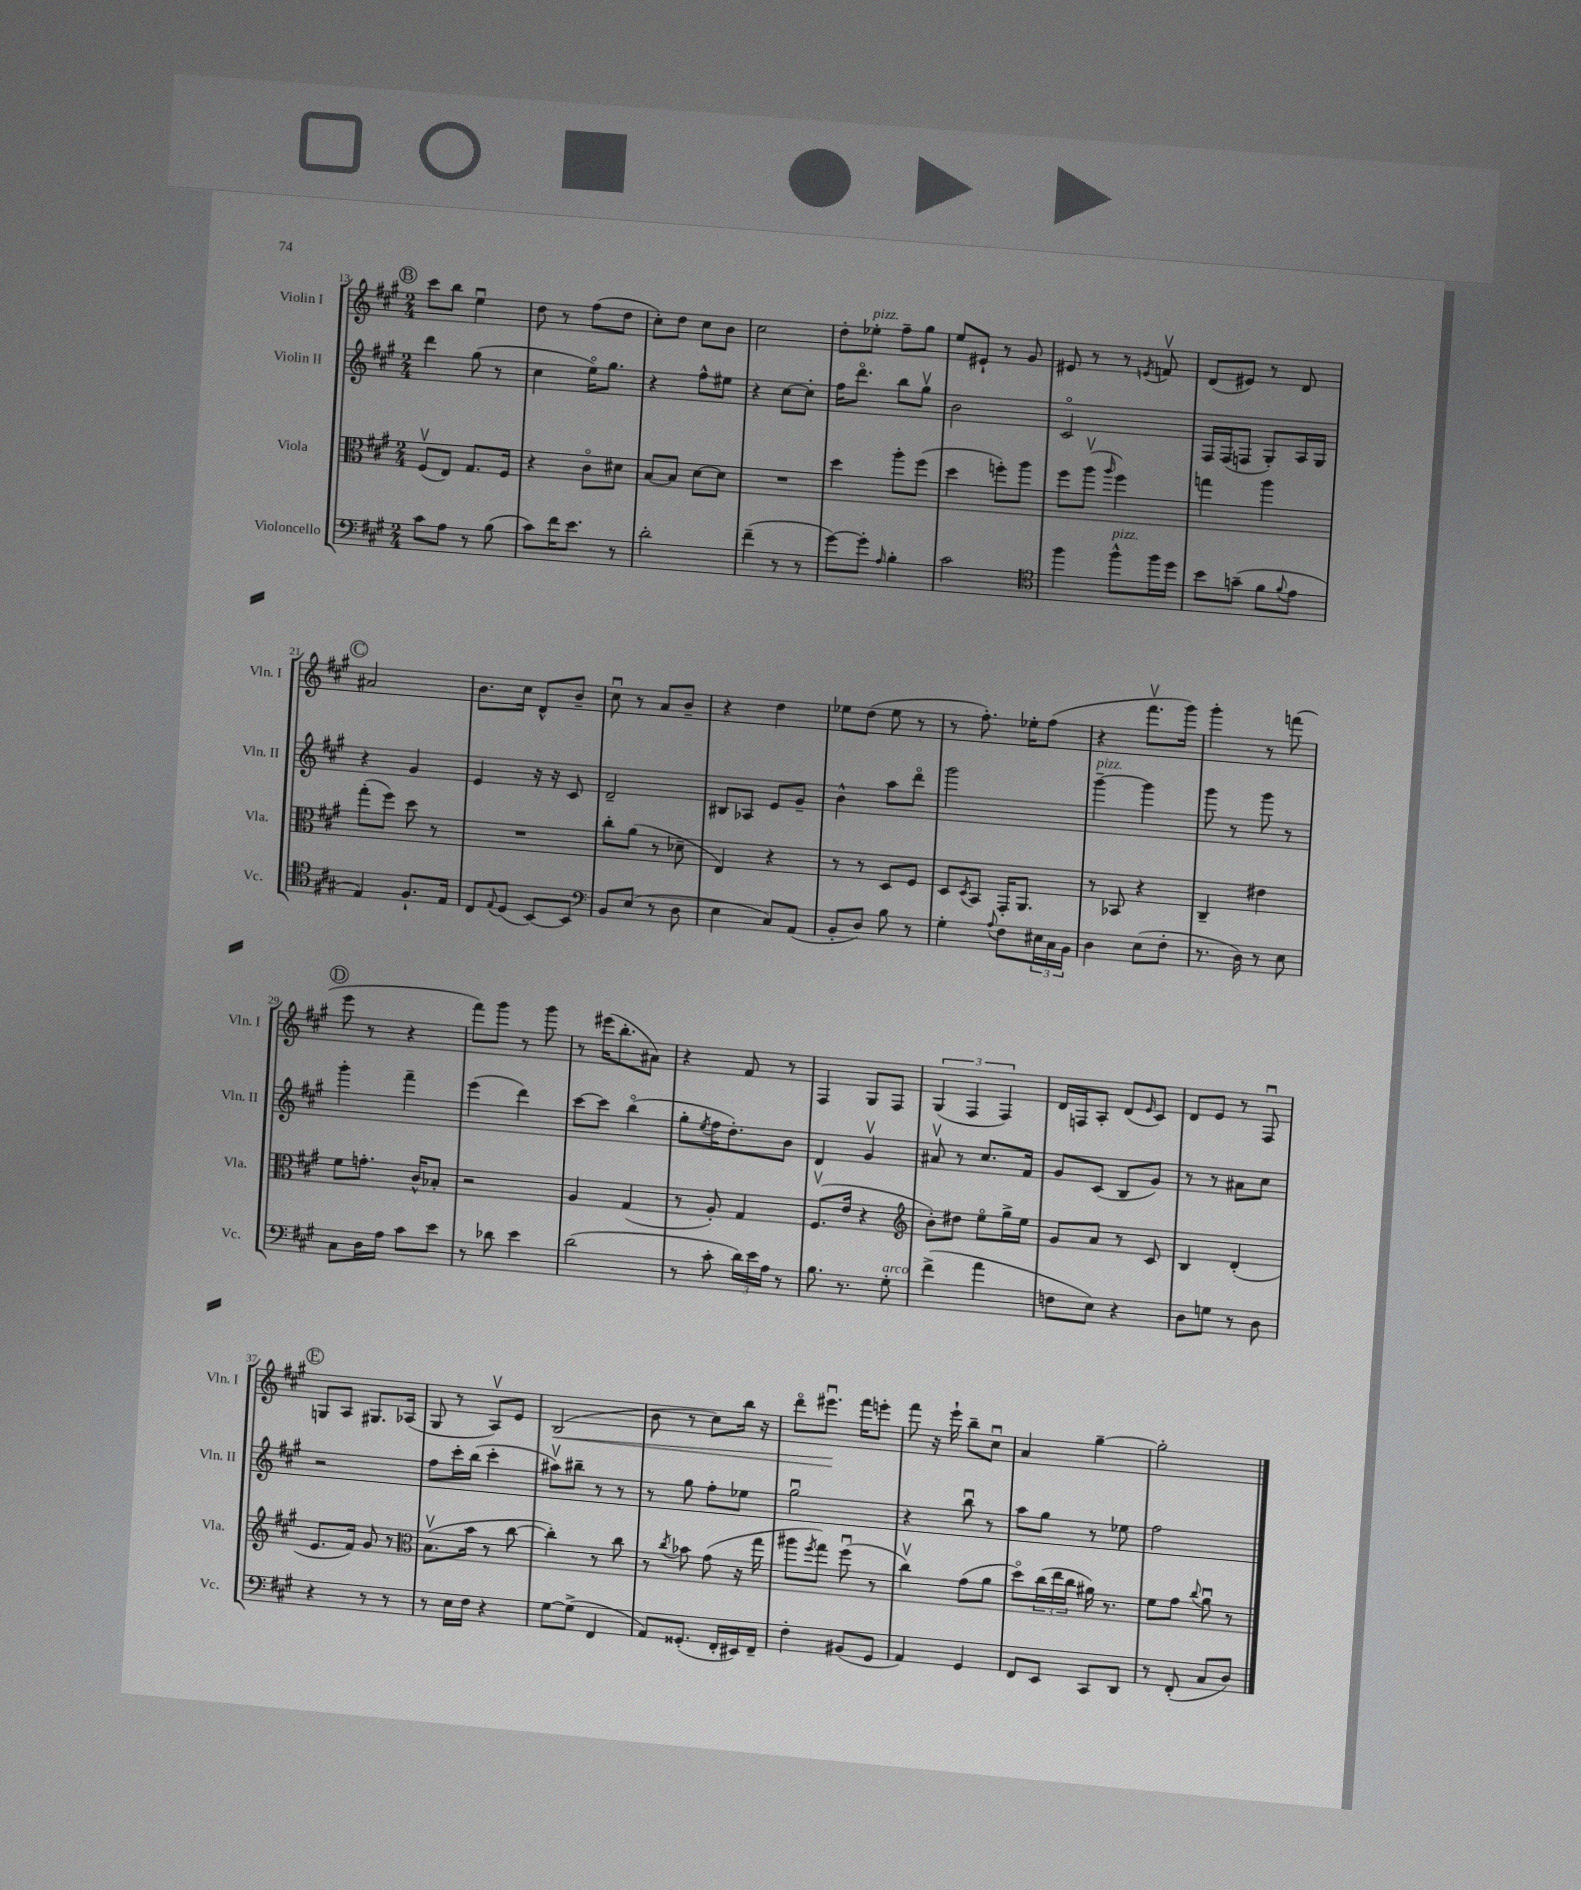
<<
\new StaffGroup <<
\new Staff = "s0" \with { instrumentName = "Violin I" shortInstrumentName = "Vln. I" } {
    \clef treble \key a \major \numericTimeSignature \time 2/4
    \mark \markup { \circle "B" } cis'''8 b''8 e''4\downbow |
    d''8 r8 fis''8( d''8 |
    cis''8-.) d''8 cis''8 b'8 |
    cis''2 |
    d''8-. ees''8-.^\markup { \italic "pizz." } fis''8-- gis''8 |
    e''8 eis'8-! r8 gis'8 |
    eis'8 r8 r8 \acciaccatura { e'8 } f'8\upbow |
    d'8( eis'8) r8 d'8 |
    \mark \markup { \circle "C" } ais'2 |
    b'8. cis''16 d'8-^ b'8-- |
    cis''8\downbow r8 a'8 b'8-- |
    r4 d''4 |
    ees''8 d''8( ees''8 r8 |
    r8 fis''8.-.) ees''16-. fis''8( |
    r4 fis'''8.\upbow gis'''16) |
    gis'''4-. r8 f'''8( |
    \mark \markup { \circle "D" } e'''8 r8 r4 |
    fis'''8) gis'''8 r8 gis'''8 |
    r8 eis'''16( b''8.-. ais'8) |
    r4 fis'8 r8 |
    fis4 gis8 fis8 |
    \tuplet 3/2 { gis4( fis4 fis4) } |
    d'16 f16 a8-. d'8( \grace { e'16 } cis'8) |
    d'8 e'8 r8 fis8\downbow |
    \mark \markup { \circle "E" } g8 a8 gis8. aes16( |
    gis8 r8 a8\upbow) e'8 |
    b2\<( |
    b'8 r8 cis''8) b''16 r16 |
    d'''8\flageolet eis'''8.\downbow\! fis'''16 e'''8-. |
    fis'''8 r16 e'''16-! b''8-- cis''8\downbow |
    a'4 gis''4~-- |
    gis''2-. \bar "|." |
}
\new Staff = "s1" \with { instrumentName = "Violin II" shortInstrumentName = "Vln. II" } {
    \clef treble \key a \major \numericTimeSignature \time 2/4
    \mark \markup { \circle "B" } d'''4 gis''8( r8 |
    cis''4 e''16\flageolet) gis''8. |
    r4 fis''8-^ eis''8 |
    r4 cis''8~ cis''8-. |
    fis''16 d'''8.\flageolet b''8 gis''8\upbow |
    b'2 |
    cis'2\flageolet |
    fis16 fis16( f8 gis8-.) a16 gis16 |
    \mark \markup { \circle "C" } r4 gis'4 |
    e'4 r16 r16 cis'8 |
    d'2-- |
    bis8 aes8 e'8 gis'8-- |
    b'4-^ a''8 d'''8\flageolet |
    gis'''2 |
    gis'''4~--^\markup { \italic "pizz." } gis'''4 |
    gis'''8 r8 gis'''8 r8 |
    \mark \markup { \circle "D" } gis'''4-. fis'''4-- |
    e'''4( d'''4) |
    cis'''8~ cis'''8 b''4\flageolet( |
    gis''8-. \acciaccatura { e''8 } fis''16 d''8.-.) b'8 |
    d'4 gis'4\upbow |
    ais'8\upbow r8 cis''8. fis'16 |
    gis'8 cis'8( b8 gis'8) |
    r8 r8 ais'8 cis''8 |
    \mark \markup { \circle "E" } r2 |
    fis''8 cis'''16-. b''16( cis'''4-. |
    ais''8\upbow) bis''8-- r8 r8 |
    r8 gis''8 fis''8-. ees''8 |
    gis''2\downbow |
    r4 b''8\downbow r8 |
    a''8 gis''8 r8 ees''8 |
    fis''2 \bar "|." |
}
\new Staff = "s2" \with { instrumentName = "Viola" shortInstrumentName = "Vla." } {
    \clef alto \key a \major \numericTimeSignature \time 2/4
    \mark \markup { \circle "B" } fis8\upbow( e8) gis8. fis16 |
    r4 cis'8\flageolet dis'8 |
    b8~ b8 d'8~ d'8 |
    R2 |
    d''4 a''8-. fis''8( |
    d''4 f''8-.) a''8 |
    fis''8 a''8\upbow( \grace { a''16 } fis''4) |
    g''4 a''4 |
    \mark \markup { \circle "C" } gis''8-.( fis''8) d''8 r8 |
    R2 |
    cis''8-. a'8( r8 des'8-- |
    e4) r4 |
    r8 r8 d8 fis8 |
    d8 \acciaccatura { d8 } b,8 gis,16-. a,8. |
    r8 bes,8 r4 |
    cis4-- eis'4 |
    \mark \markup { \circle "D" } fis'8 g'8.-. cis'16-^ bes8-. |
    r2 |
    a4 gis4( |
    r8 a8-.) gis4 |
    fis8.\upbow( e'16 r4 |
    \clef treble b'8-.) dis''8 e''8\flageolet gis''16-> e''16 |
    gis'8 a'8 r8 cis'8 |
    b4 d'4-.( |
    \mark \markup { \circle "E" } e'8. fis'16) gis'8 r8 |
    \clef alto b8.\upbow( b'16 r8 cis''8~ |
    cis''4-.) r8 cis''8 |
    r8 \acciaccatura { cis''8 } bes'8 gis'8( r16 gis''16 |
    ais''8 \acciaccatura { fis''8 } gis''8) fis''8\downbow( r8 |
    cis''4\upbow) gis'8( a'8 |
    d''8\flageolet) \tuplet 3/2 { cis''16( e''16 cis''16 } ais'16) r8. |
    fis'8 gis'8 \appoggiatura { cis''8 } a'8\downbow r8 \bar "|." |
}
\new Staff = "s3" \with { instrumentName = "Violoncello" shortInstrumentName = "Vc." } {
    \clef bass \key a \major \numericTimeSignature \time 2/4
    \mark \markup { \circle "B" } cis'8 a8 r8 b8( |
    cis'8) fis'16 e'8. r8 |
    d'2-. |
    fis'4--( r8 r8 |
    gis'8~) gis'8-. \grace { a16 } b4-. |
    cis'2 |
    \clef tenor fis''4 fis''8-^^\markup { \italic "pizz." } fis''16 d''16 |
    b'8 g'8--( fis'8 \appoggiatura { fis'8 } e'8 |
    \mark \markup { \circle "C" } e4) fis8.-! e16 |
    cis8 \appoggiatura { e8 } d8( b,8~) b,8 |
    \clef bass b,8 e8( r8 d8 |
    e4 cis8) a,8( |
    b,8-. d8) b8 r8 |
    gis4-. \appoggiatura { a8 } fis8 \tuplet 3/2 { eis16 cis16 b,16 } |
    d4 e8( fis8-. |
    r8. d16) r8 e8 |
    \mark \markup { \circle "D" } cis8 d16 a16 cis'8 e'8 |
    r8 des'8 e'4 |
    d'2( |
    r8 cis'8-. \tuplet 3/2 { d'16) e'16 a16 } r8 |
    b8. r8. gis8-.^\markup { \italic "arco" } |
    fis'4->( a'4 |
    f8 e8) r4 |
    d8 g8 r8 d8 |
    \mark \markup { \circle "E" } r4 r8 r8 |
    r8 e16 fis16 r4 |
    gis8~ gis8->( fis,4 |
    a,8) gisis,8.-.( fis,16-. eis,16) fis,16-- |
    fis4-. bis,8( gis,8 |
    a,4) gis,4 |
    fis,8 e,8 cis,8 d,8 |
    r8 fis,8-.( cis8 d8) \bar "|." |
}
>>
>>
\layout { \context { \Score currentBarNumber = #13 } }
